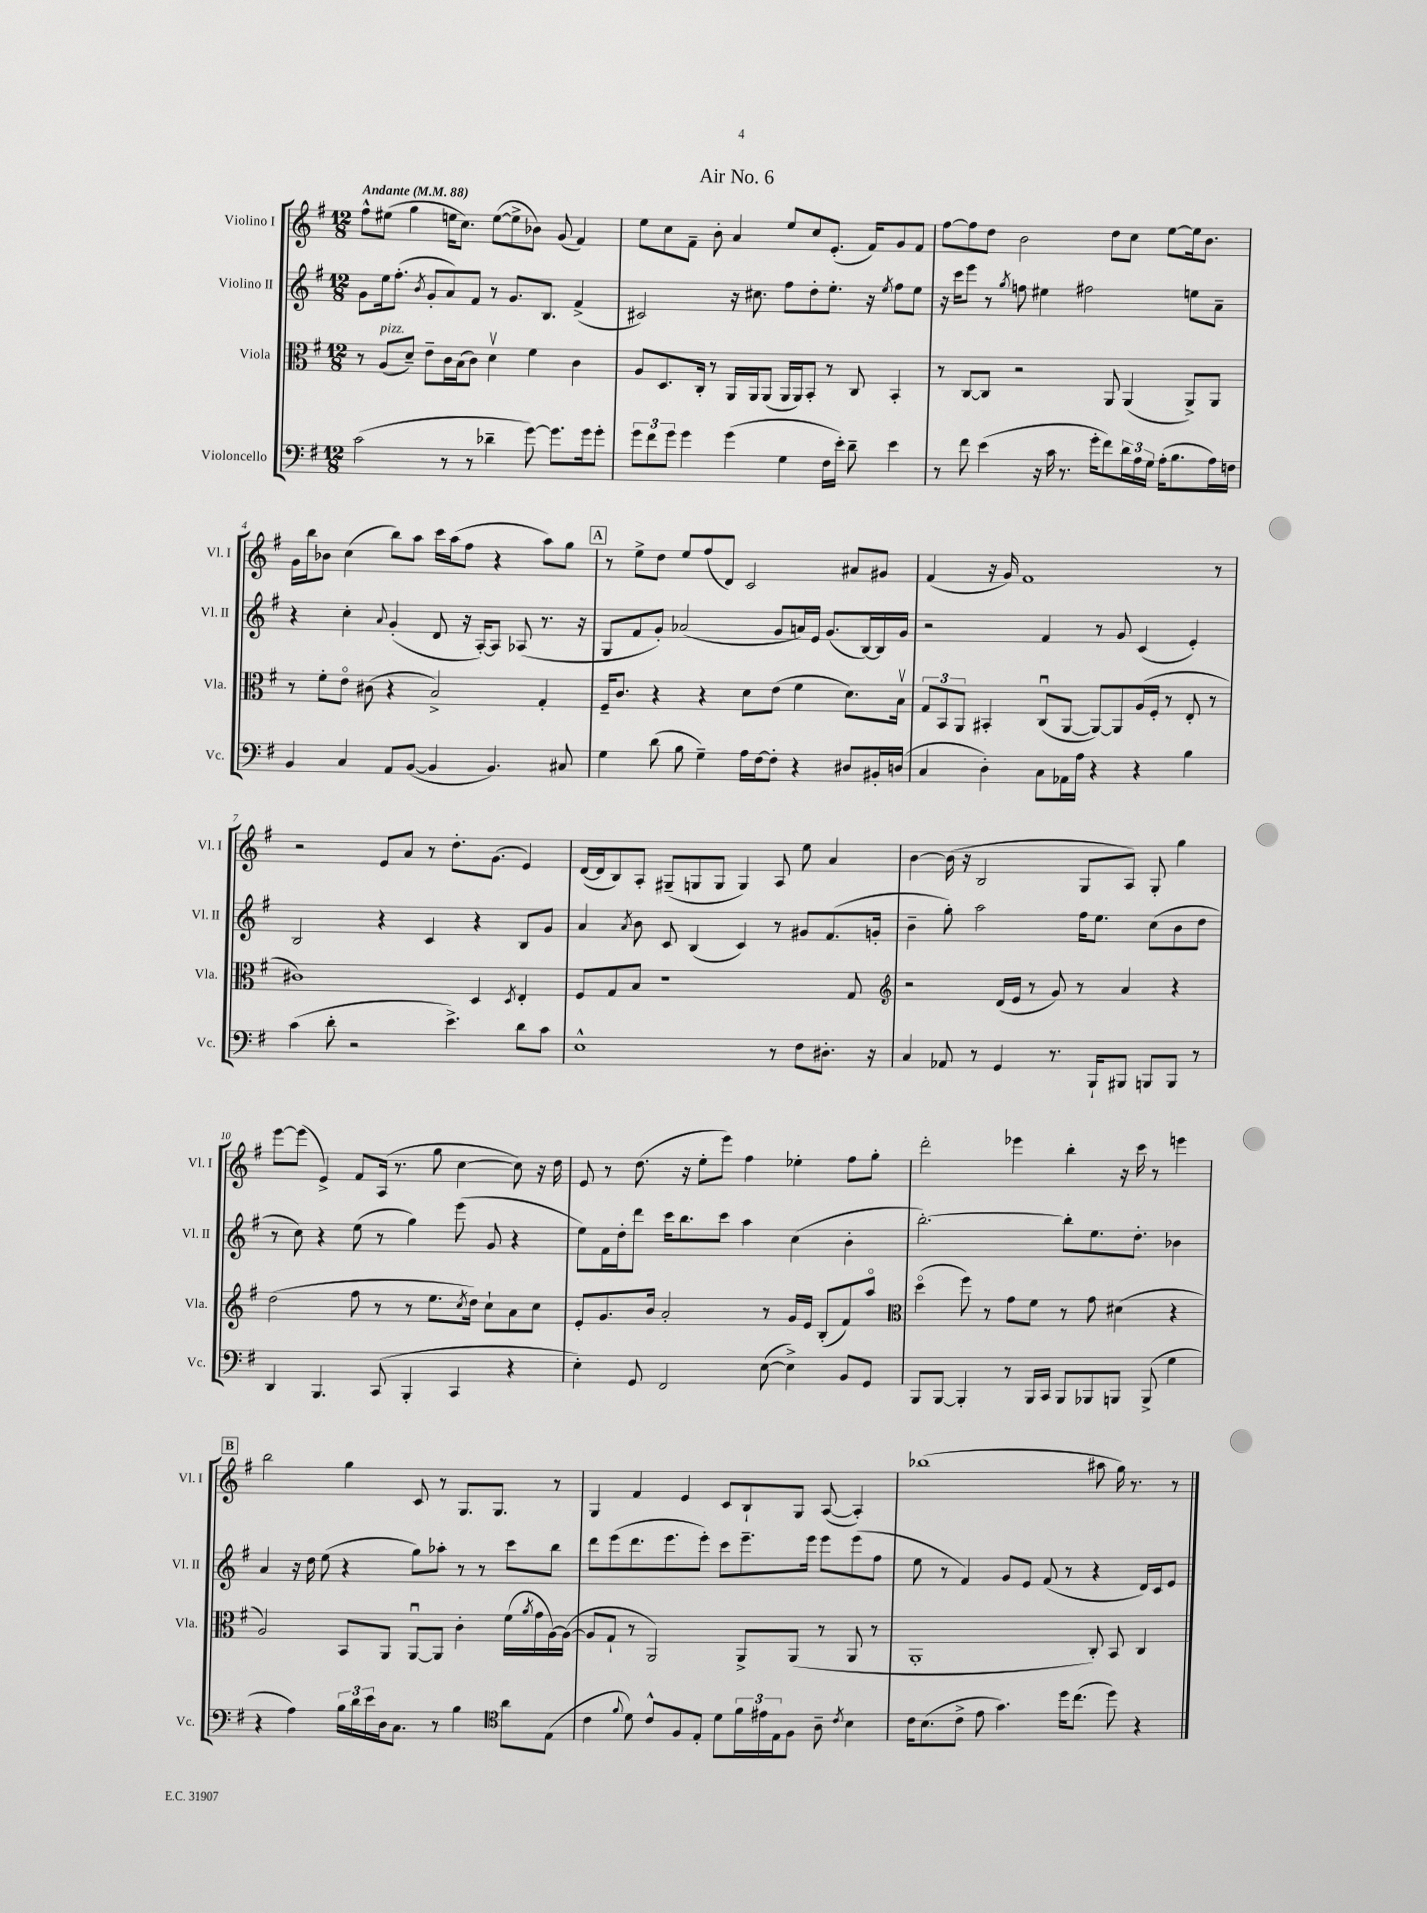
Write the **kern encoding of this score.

**kern	**kern	**kern	**kern
*staff4	*staff3	*staff2	*staff1
*clefF4	*clefC3	*clefG2	*clefG2
*k[f#]	*k[f#]	*k[f#]	*k[f#]
*M12/8	*M12/8	*M12/8	*M12/8
*MM88	*MM88	*MM88	*MM88
(2c\	8r	8g\L	8ff#^^\L
.	(8A/L	16ee\k	(8ee#\J
.	.	(8.ff#'\J	.
.	8d~/J)	.	4gg\
.	.	8qb/	.
.	8e~\L	8g'/L	.
8r	16c\L	8a/)	16ee\LK
.	(16B\J	.	8.cc\J)
8r	8c\J)	8f#/J	.
4d-~\	4dv\	8r	([8ee\L
.	.	8.g/L	8ee^\]
[8g\)	4f#\	.	8b-\J)
.	.	8.B/J	.
8.g\]L	.	.	(8g/
.	4c\	(4f#^/	4f#/)
16g\k	.	.	.
8g'\J	.	.	.
=	=	=	=
12g\L	8A/L	2c#/)	8ee\L
12f#\	.	.	.
.	8.D/	.	8cc\
12g\J	.	.	.
4g\	.	.	8f#~\J
.	16C'/Jk	.	.
.	8r	.	8b'\
(4g\	16AA/LL	16r	4a/
.	16AA/J	8.cc#\	.
.	(8AA/J	.	.
4G\	16AA/LL	8ff#\L	8ee/L
.	16AA/J)	.	.
.	8BB'/J	8dd'\	8cc/
16F#\LL	8r	8.ee'\J	(8.e'/J
16e'\JJ)	.	.	.
8d~\	8C/	.	.
.	.	16r	16f#/LK)
.	.	8qee/	.
4e\	4BB'/	8ff#\L	8g/
.	.	8ee\J	8f#/J
=	=	=	=
8r	8r	16r	[8ff#\L
.	.	16ccc\LK	.
8f#\	[8C/L	8eee\J	8ff#\]
(4e\	8C/]J	8r	8dd\J
.	.	8qgg/	.
.	2r	8ff\	2b\
16r	.	4ee#\	.
16c\	.	.	.
8.r	.	.	.
.	.	2ff#\	.
16g'\LK	.	.	.
8f#\)	8AA/	.	8dd\L
24d\L	(4AA/	.	8cc\J
24A\	.	.	.
24G\JJ	.	.	.
(16A'\LK	.	.	[8ee\L
8.B\	.	.	.
.	8AA^/L)	8ee\L	16ee\]k
.	.	.	8.b\J
16A\L)	8AA/J	8a~\J	.
16F\JJ	.	.	.
=	=	=	=
4BB/	8r	4r	16g\LL
.	.	.	16bb\J
.	8f#'\L	.	8b-\J
4C/	8eo\J	4cc'\	(4cc\
.	(8c#\	.	.
.	.	8qqa/	.
8AA/L	4r	(4g'/	8bb\L)
([8BB/J	.	.	8aa\J
4BB/]	2B^/)	8d/	16ccc\LL
.	.	.	(16aa\J
.	.	16r	8ff#\J
.	.	[16A'/LK)	.
4.BB/)	.	8A/]J	4r
.	.	(8A-/	.
.	4G'/	8.r	8aa\L)
8C#/	.	.	8gg\J
.	.	16r	.
=	=	=	=
4G\	16F#~/LK	8G/L	8r
.	8.c/J	.	.
.	.	8f#/	8ee^\L
(8d\	4r	8g'/J)	8dd\J
8B\	.	(2a-/	8ee/L
4G~\)	4r	.	(8ff#/
.	.	.	8d/J)
16A\LL	8d\L	.	2c/
[16F#\J	.	.	.
8F#'\]J	(8e\J	8g/L	.
4r	4f#\	16a/L)	.
.	.	16e/JJ	.
.	.	(8.g/L	.
8D#/L	8.d\L)	.	8a#/L
.	.	[16B/L)	.
16BB#'/L	.	16B/]	8g#/J
(16D/JJ	16Bv\Jk	16g/JJ	.
=	=	=	=
4C/	12G/L	2r	(4f#/
.	12BB/	.	.
.	12AA/J	.	.
4D'\)	4BB#'/	.	16r
.	.	.	16g/)
.	.	.	1f#
8C\L	(8Cu/L	4f#/	.
16AA-\L	[8AA/J	.	.
16A\JJ	.	.	.
4r	8AA/_L)	8r	.
.	8AA/]	8g/	.
4r	(16A/L	(4c/	.
.	16F#'/JJ	.	.
.	8r	.	.
4B\	8E'/	4e'/)	.
.	8r	.	8r
=	=	=	=
(4c\	1c#)	2B/	2r
8d'\	.	.	.
2r	.	.	.
.	.	4r	8e/L
.	.	.	8a/J
.	.	4c/	8r
4.e^\)	.	.	8.dd'\L
.	4D/	4r	.
.	.	.	(8.g\J
.	8qD/	.	.
8d\L	4E'/	8B/L	4e/)
8c\J	.	8g/J	.
=	=	=	=
1E^^	8F#/L	4a/	([16d/LL
.	.	.	16d/]J
.	8G/	.	8B/)
.	.	8qa/	.
.	8B/J	8b\	8A'/J
.	1r	8c/	(8G#~/L
.	.	(4B/	8G/
.	.	.	8G/J
.	.	4c/)	4G/)
8r	.	8r	8A/
8F#\L	.	8g#/L	8ee\
8.D#'\J	.	(8.f#/	4a/
.	8G/	.	.
16r	.	16g'/Jk	.
=	=	=	=
*	*clefG2	*	*
4C/	2r	4b~\	[4b\
8AA-/	.	8gg'\)	(16b\]
.	.	.	16r
8r	.	2aa\	2B/
4GG/	(16d/LL	.	.
.	16e/JJ	.	.
.	8r	.	.
8.r	8g/)	.	.
.	8r	16ff#\LK	8G/L
16BBB`/LK	.	8.ee\J	.
8BBB#/J	4a/	.	8A/J)
8BBB/L	.	(8cc\L	8G'/
8BBB/J	4r	8b\	4gg\
8r	.	8dd\J	.
=	=	=	=
4DD/	(2dd\	8r	[8eee\L
.	.	8cc\)	(8eee\]J
4.BBB/	.	4r	4e^/)
.	8ff#\	(8ee\	8f#/L
(8CC/	8r	8r	(16A/Jk
.	.	.	8.r
4BBB'/	8r	4gg\)	.
.	8.ee\L	.	8gg\
4CC/	.	(8eee\	[4cc\
.	8qcc/	.	.
.	16dd\Jk)	.	.
.	8cc`\L	8g/	.
4r	8a\	4r	8cc\])
.	8cc\J	.	16r
.	.	.	16dd\
=	=	=	=
4E'\)	8e'/L	8ee\L)	8e/
.	8.g/	16f#\L	8r
.	.	16dd'\J	.
8GG/	.	8ddd\J	(8.dd\
.	16b/Jk	.	.
2FF#/	2a'/	16ccc\LK	.
.	.	8.bb\	16r
.	.	.	8ee'\L
.	.	8ccc\J	8eee\J)
.	.	4aa\	4ff#\
([8E\	8r	.	.
4E^\])	16g/LL	(4cc\	4ee-'\
.	16e/JJ	.	.
.	(8B'/L	.	.
8BB/L	8f#/)	4b'\	8ff#\L
8GG/J	8aao/J	.	8gg'\J
=	=	=	=
*	*clefC3	*	*
8BBB/L	(4ddo\	[2.bb'\)	2ddd'\
[8BBB/J	.	.	.
4BBB'/]	8ff#\)	.	.
.	8r	.	.
8r	8g\L	.	4eee-\
16BBB/LL	8f#\J	.	.
16CC/JJ	.	.	.
8BBB/L	8r	8bb'\]L	4bb'\
8BBB-/	8g\	8.ee\	.
8BBB/J	(4d#\	.	16r
.	.	8.dd'\J	16ccc\
(8BBB^/	.	.	8r
4G\	4r	4b-\	4eee\
=	=	=	=
4r	2A/)	4a/	2bb\
4A\)	.	16r	.
.	.	16dd\	.
.	.	(8ee\	.
24B\LL	8BB/L	4r	4gg\
24d\	.	.	.
24e\	.	.	.
16D\J	8AA/J	.	.
8.C\J	.	.	.
.	[8AAu/L	8gg\L)	8c/
8r	8AA/]J	8aa-'\J	8r
4B\	4c'\	8r	8.G/L
.	.	8r	.
.	.	.	8.G/J
*clefC4	*	*	*
8a\L	(16f#\LL	8ccc\L	.
.	8qa/	.	.
.	16g\	.	.
(8E\J	[16A\)	8bb\J	8r
.	(16A\_JJ	.	.
=	=	=	=
4c\	8A/]L	8ddd\L	4G/
.	8G`/J	(8eee\	.
8qqf#/	.	.	.
8d\)	8r	8.ddd\	4f#/
8c^^/L	2AA/)	.	.
.	.	8.eee\	.
8F#/	.	.	4e/
8E'/J	.	8eee'\J)	.
8d\L	.	8ccc\L	8c/L
24f#\L	8AA^/L	8.eee~\	8B`/
24e#\	.	.	.
24E\J	.	.	.
8F#\J	(8AA/J	.	8G/J
.	.	16eee\Jk	.
8A~\	8r	8eee\L	([8A/
8qc/	.	.	.
4B\	8AA/	(8eee\	4A'/])
.	8r	8ff#\J	.
=	=	=	=
16c\LK	1AA'	8ee\	(1bb-
(8.B\	.	.	.
.	.	8r	.
8c^\J	.	4f#/)	.
8e\	.	.	.
4.g\)	.	8g/L	.
.	.	8e/J	.
.	.	(8f#/	.
16dd\LK	.	8r	.
(8.cc\J	.	.	.
.	8C'/)	4r	8aa#\
8dd\)	8BB/	.	16gg\)
.	.	.	8.r
4r	4C/	16d/LL)	.
.	.	16c/J	.
.	.	8e/J	8r
==	==	==	==
*-	*-	*-	*-
